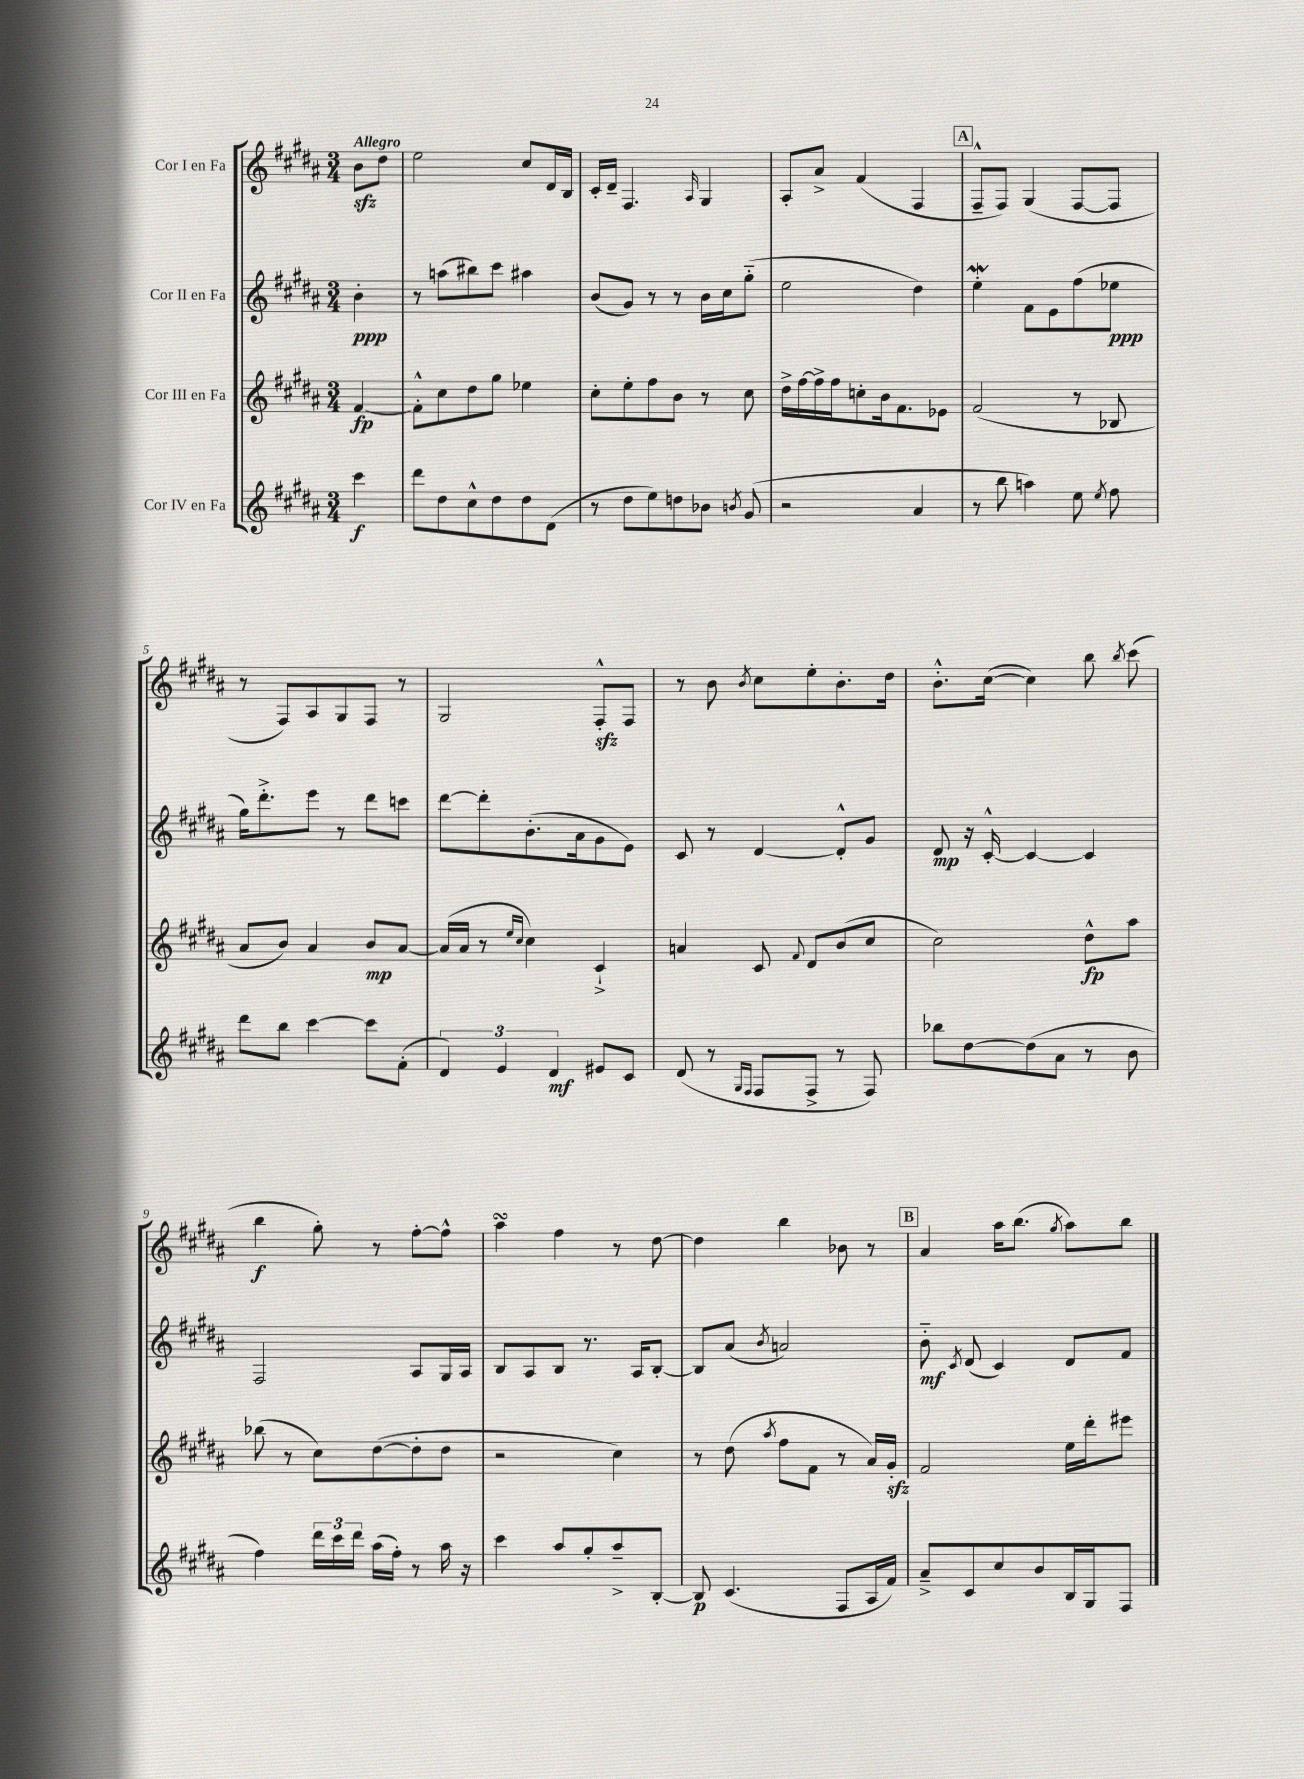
<<
\new StaffGroup <<
\new Staff = "s0" \with { instrumentName = "Cor I en Fa" } {
    \clef treble \key b \major \numericTimeSignature \time 3/4 \partial 4 \tempo "Allegro"
    \autoBeamOff b'8[\sfz dis''8] |
    e''2 cis''8[ dis'16 b16] |
    cis'16[-. dis'16]-- fis4. \grace { ais16 } gis4 |
    ais8[-. ais'8]-> fis'4( fis4 |
    \mark \markup { \box "A" } fis8[---^ fis8]) gis4( fis8[~ fis8] |
    r8 fis8[) ais8 gis8 fis8] r8 |
    gis2 fis8[-.-^\sfz fis8] |
    r8 b'8 \acciaccatura { b'8 } cis''8[ e''8-. b'8.-. dis''16] |
    b'8.[-.-^ cis''16]~( cis''4) b''8 \acciaccatura { b''8 } cis'''8( |
    b''4\f gis''8-.) r8 fis''8[~-. fis''8]-^ |
    ais''4\turn fis''4 r8 dis''8~ |
    dis''4 b''4 bes'8 r8 |
    \mark \markup { \box "B" } ais'4 ais''16[ b''8.]( \acciaccatura { gis''8 } ais''8[) b''8] \bar "|." |
}
\new Staff = "s1" \with { instrumentName = "Cor II en Fa" } {
    \clef treble \key b \major \numericTimeSignature \time 3/4 \partial 4
    \autoBeamOff b'4-.\ppp |
    r8 a''8[( bis''8) cis'''8] ais''4 |
    b'8[( gis'8]) r8 r8 b'16[ cis''16 gis''8]-_( |
    e''2 dis''4) |
    \mark \markup { \box "A" } e''4-.\mordent fis'8[ e'8 fis''8( ees''8]\ppp |
    gis''16[) dis'''8.-.-> e'''8] r8 dis'''8[ c'''8] |
    dis'''8[~ dis'''8-. b'8.-.( ais'16 gis'8 e'8]) |
    cis'8 r8 dis'4~ dis'8[-.-^ gis'8] |
    dis'8\mp r16 cis'16~-.-^ cis'4~ cis'4 |
    fis2 ais8[ gis16 ais16] |
    b8[ ais8 b8] r8. ais16[ b8]~-. |
    b8[ ais'8]( \acciaccatura { b'8 } a'2) |
    \mark \markup { \box "B" } b'8-_\mf \acciaccatura { cis'8 } dis'8( cis'4) dis'8[ fis'8] \bar "|." |
}
\new Staff = "s2" \with { instrumentName = "Cor III en Fa" } {
    \clef treble \key b \major \numericTimeSignature \time 3/4 \partial 4
    \autoBeamOff fis'4~\fp |
    fis'8[-.-^ cis''8 dis''8 gis''8] ees''4 |
    cis''8[-. e''8-. fis''8 b'8] r8 cis''8 |
    dis''16[-> fis''16~ fis''16-> fis''16 c''8-. b'16 fis'8. ees'8] |
    \mark \markup { \box "A" } fis'2( r8 bes8 |
    ais'8[ b'8]) ais'4 b'8[\mp ais'8]~ |
    ais'16[( ais'16] r8 \grace { e''16[ cis''16] } cis''4) cis'4-!-> |
    a'4 cis'8 \appoggiatura { fis'8 } dis'8[ b'8( cis''8] |
    cis''2) dis''8[-^\fp ais''8] |
    bes''8( r8 cis''8[) dis''8~( dis''8-. dis''8] |
    r2 cis''4) |
    r8 dis''8( \acciaccatura { ais''8 } fis''8[ fis'8] r8 ais'16[) gis'16]-.\sfz |
    \mark \markup { \box "B" } fis'2 e''16[ dis'''16-. eis'''8] \bar "|." |
}
\new Staff = "s3" \with { instrumentName = "Cor IV en Fa" } {
    \clef treble \key b \major \numericTimeSignature \time 3/4 \partial 4
    \autoBeamOff cis'''4\f |
    dis'''8[ dis''8 cis''8-^ dis''8 dis''8 dis'8]( |
    r8 dis''8[ e''8) d''8 bes'8] \acciaccatura { b'8 } gis'8( |
    r2 ais'4 |
    \mark \markup { \box "A" } r8 b''8 a''4) e''8 \acciaccatura { e''8 } fis''8 |
    dis'''8[ b''8] cis'''4~ cis'''8[ fis'8]-.( |
    \tuplet 3/2 { dis'4) e'4 dis'4\mf } eis'8[ cis'8] |
    dis'8( r8 \grace { gis16[ fis16] } fis8[ fis8]-> r8 fis8) |
    bes''8[ dis''8~ dis''8( ais'8] r8 b'8 |
    fis''4) \tuplet 3/2 { dis'''16[ cis'''16 dis'''16] } ais''16[( fis''16]-.) r8 ais''16 r16 |
    cis'''4 ais''8[ gis''8-. ais''8---> b8]~-. |
    b8\p cis'4.( fis8[ ais16 fis'16]) |
    \mark \markup { \box "B" } ais'8[---> cis'8 cis''8 b'8 b16 gis16 fis8] \bar "|." |
}
>>
>>
